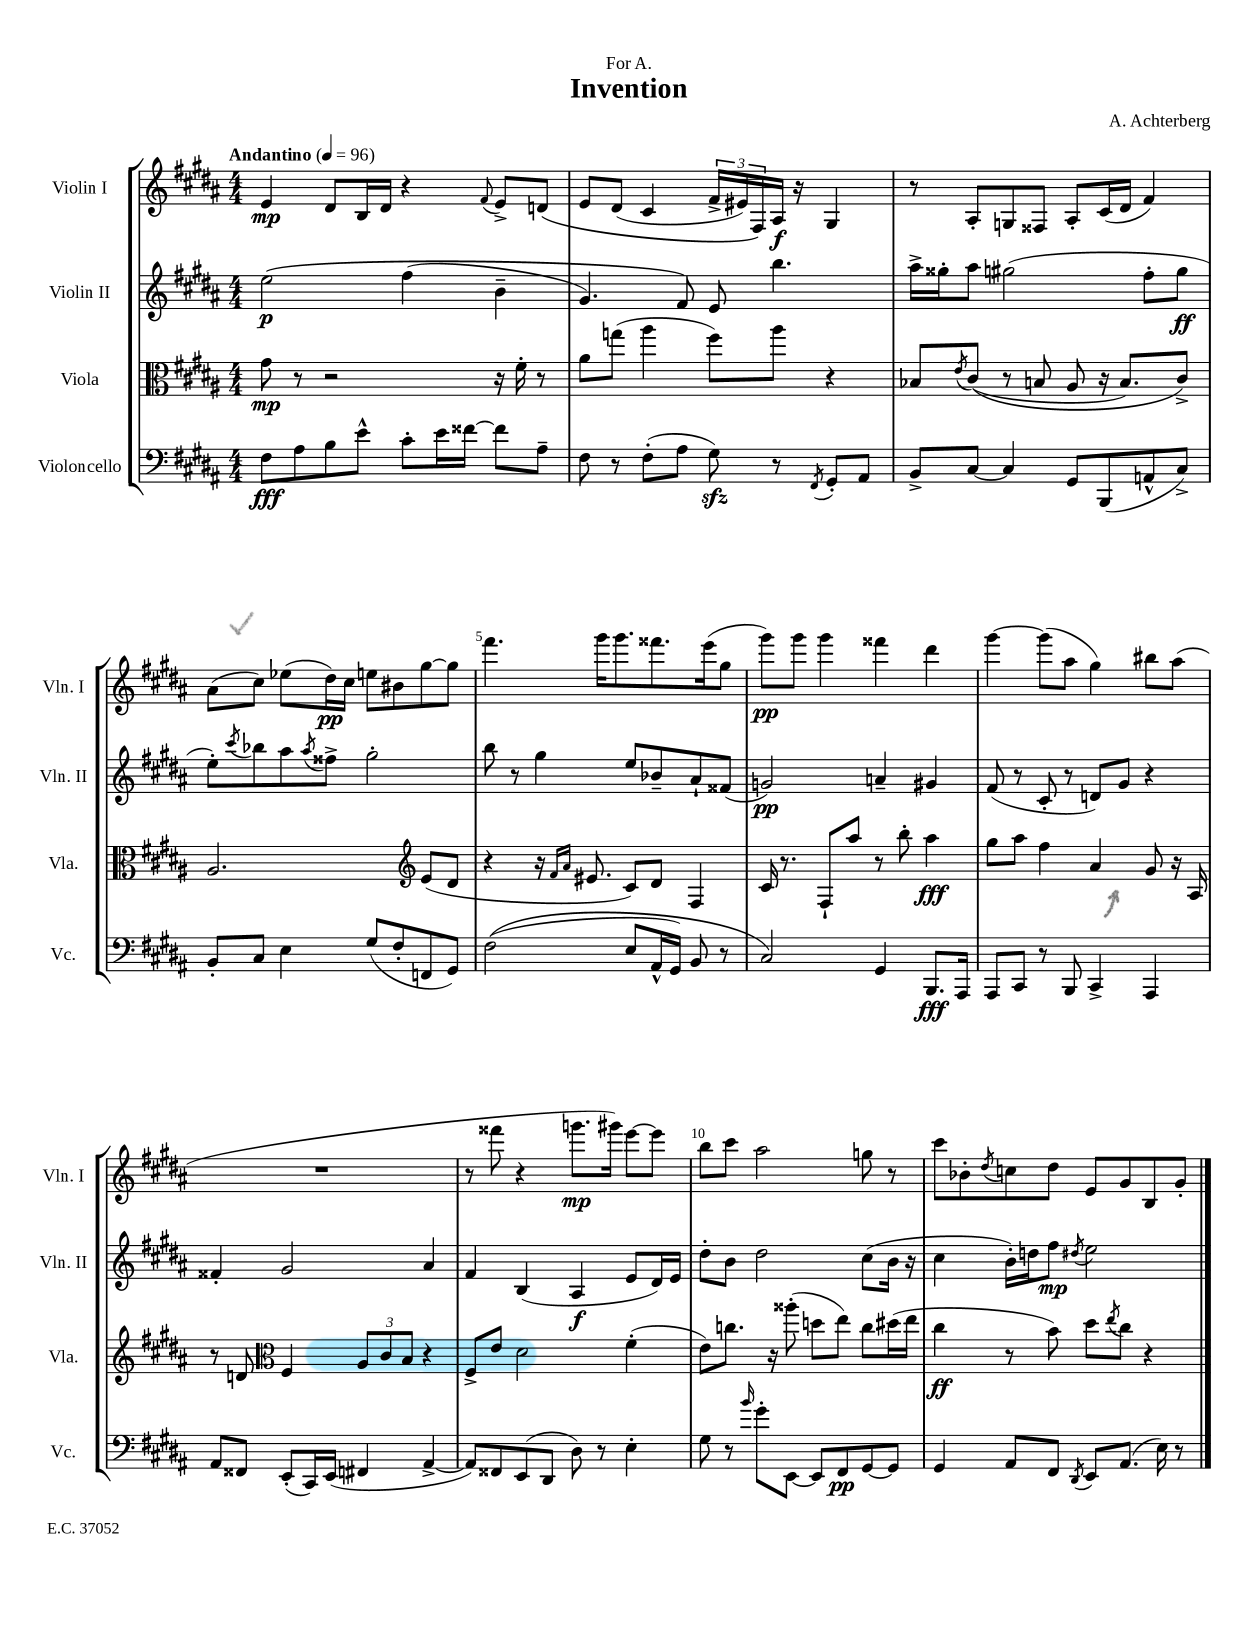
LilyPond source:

\header { title = "Invention" composer = "A. Achterberg" dedication = "For A." }
<<
\new StaffGroup <<
\new Staff = "s0" \with { instrumentName = "Violin I" shortInstrumentName = "Vln. I" } {
    \clef treble \key b \major \numericTimeSignature \time 4/4 \tempo "Andantino" 4 = 96
    e'4\mp dis'8 b16 dis'16 r4 \appoggiatura { fis'8 } e'8-> d'8\( |
    e'8 dis'8( cis'4 \tuplet 3/2 { fis'16-> eis'16) fis16\) } ais16\f r16 gis4 |
    r8 ais8-. g8 fisis8 ais8-. cis'16( dis'16 fis'4) |
    ais'8( cis''8) ees''8( dis''16\pp) cis''16 e''8 bis'8 gis''8~ gis''8 |
    fis'''4. gis'''16 gis'''8. fisis'''8. e'''16( gis''8 |
    gis'''8\pp) gis'''8 gis'''4 fisis'''4 dis'''4 |
    gis'''4~ gis'''8( ais''8 gis''4) bis''8 ais''8( |
    R1 |
    r8 fisis'''8 r4 g'''8.\mp gis'''16) e'''8~ e'''8 |
    b''8 cis'''8 ais''2 g''8 r8 |
    cis'''8 bes'8-. \acciaccatura { dis''8 } c''8 dis''8 e'8 gis'8 b8 gis'8-. \bar "|." |
}
\new Staff = "s1" \with { instrumentName = "Violin II" shortInstrumentName = "Vln. II" } {
    \clef treble \key b \major \numericTimeSignature \time 4/4
    e''2\p\( fis''4( b'4-- |
    gis'4.) fis'8\) e'8 b''4. |
    ais''16-> gisis''16-. ais''8 gis''2( fis''8-. gis''8\ff |
    e''8-.) \acciaccatura { cis'''8 } bes''8 ais''8 \acciaccatura { ais''8 } fisis''8-> gis''2-. |
    b''8 r8 gis''4 e''8 bes'8-- ais'8-! fisis'8( |
    g'2\pp) a'4-- gis'4 |
    fis'8( r8 cis'8-. r8 d'8) gis'8 r4 |
    fisis'4-. gis'2 ais'4 |
    fis'4 b4( ais4\f e'8 dis'16) e'16 |
    dis''8-. b'8 dis''2 cis''8( b'16 r16 |
    cis''4 b'16-.) d''16 fis''8\mp \acciaccatura { dis''8 } e''2 \bar "|." |
}
\new Staff = "s2" \with { instrumentName = "Viola" shortInstrumentName = "Vla." } {
    \clef alto \key b \major \numericTimeSignature \time 4/4
    gis'8\mp r8 r2 r16 fis'16-. r8 |
    ais'8 g''8( ais''4 fis''8) ais''8 r4 |
    bes8 \acciaccatura { e'8 } cis'8(\( r8 b8 ais8 r16 b8.) cis'8->\) |
    ais2. \clef treble e'8( dis'8 |
    r4 r16 \grace { fis'16 ais'16 } eis'8. cis'8) dis'8 fis4 |
    cis'16 r8. fis8-! ais''8 r8 b''8-. ais''4\fff |
    gis''8 ais''8 fis''4 ais'4 gis'8 r16 ais16 |
    r8 d'8 \clef alto fis4 \tuplet 3/2 { ais8 cis'8 b8 } r4 |
    fis8-> e'8 dis'2 fis'4-.( |
    e'8) c''8. r16 aisis''8-.( d''8 e''8) c''8 dis''16( e''16 |
    cis''4\ff r8 b'8) dis''8 \acciaccatura { e''8 } cis''8 r4 \bar "|." |
}
\new Staff = "s3" \with { instrumentName = "Violoncello" shortInstrumentName = "Vc." } {
    \clef bass \key b \major \numericTimeSignature \time 4/4
    fis8\fff ais8 b8 e'8-^ cis'8-. e'16 fisis'16~ fisis'8 ais8-- |
    fis8 r8 fis8-.( ais8 gis8\sfz) r8 \acciaccatura { fis,8 } gis,8-. ais,8 |
    b,8-> cis8~ cis4 gis,8 b,,8( a,8-^ cis8->) |
    b,8-. cis8 e4 gis8( fis8-. f,8 gis,8) |
    fis2(\( e8 ais,16-^ gis,16) b,8 r8 |
    cis2\) gis,4 b,,8.\fff ais,,16 |
    ais,,8 cis,8 r8 b,,8 cis,4-> ais,,4 |
    ais,8 fisis,8 e,8-.( cis,16) e,16( fis,4 ais,4~-> |
    ais,8) fisis,8 e,8( dis,8 dis8) r8 e4-. |
    gis8 r8 \grace { b'16 } gis'8-. e,8~ e,8 fis,8\pp gis,8~ gis,8 |
    gis,4 ais,8 fis,8 \acciaccatura { dis,8 } e,8 ais,8.( e16) r8 \bar "|." |
}
>>
>>
\layout { \context { \Score \override BarNumber.break-visibility = ##(#f #t #t) barNumberVisibility = #(every-nth-bar-number-visible 5) } }
